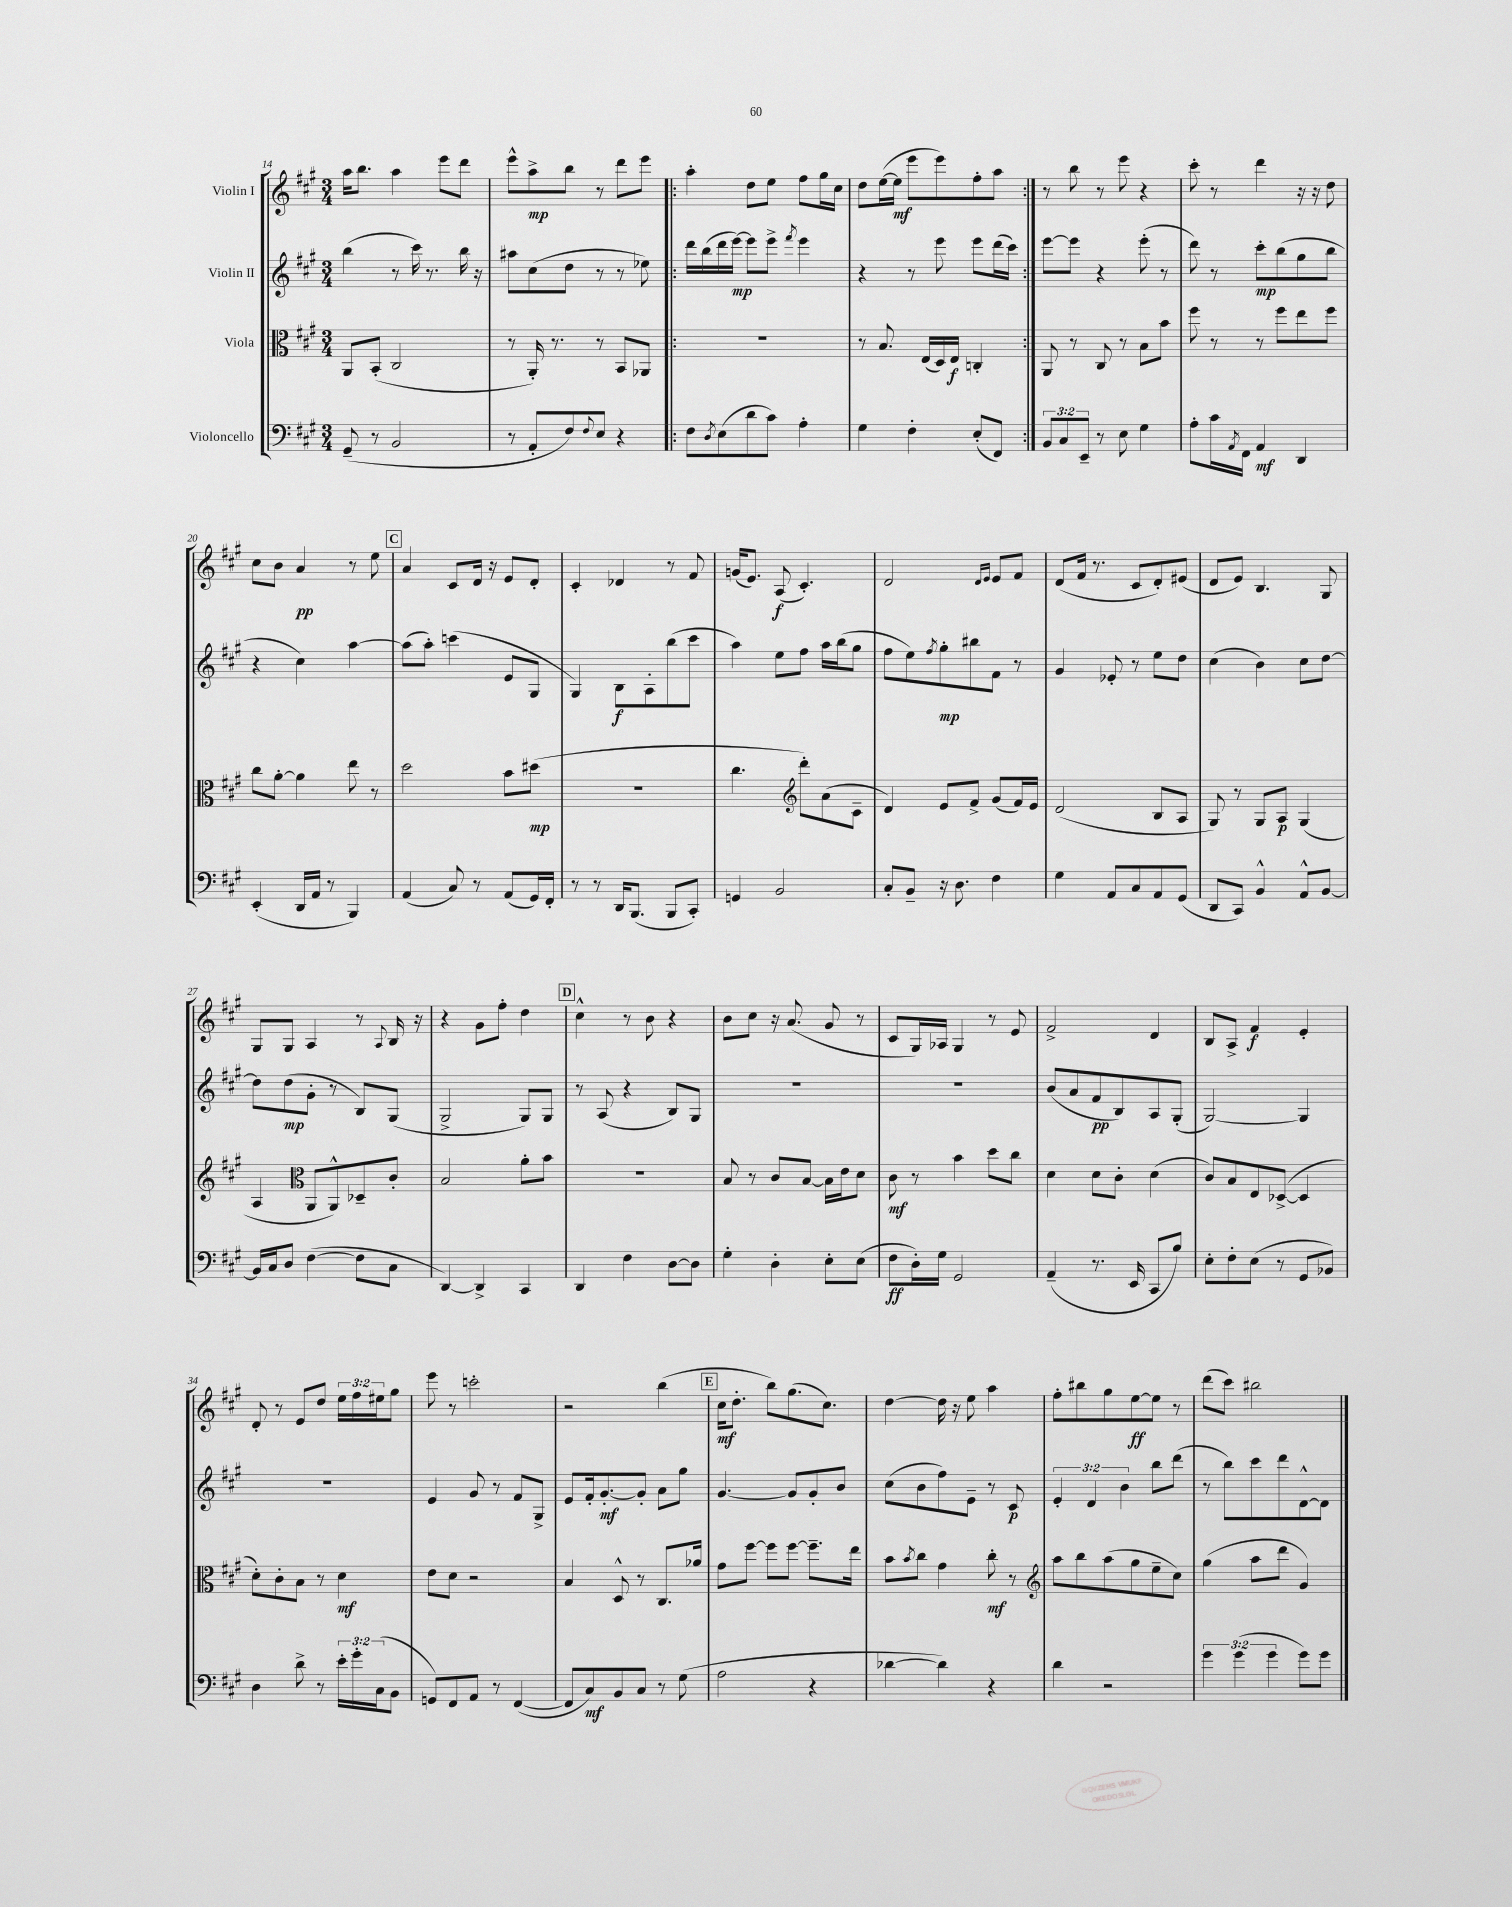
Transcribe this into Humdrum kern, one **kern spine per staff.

**kern	**kern	**kern	**kern
*staff4	*staff3	*staff2	*staff1
*clefF4	*clefC3	*clefG2	*clefG2
*k[f#c#g#]	*k[f#c#g#]	*k[f#c#g#]	*k[f#c#g#]
*M3/4	*M3/4	*M3/4	*M3/4
(8GG#~	8AA	(4bb	16aa
.	.	.	8.bb
8r	(8BB'	.	.
2BB	2C#	8r	4aa
.	.	16ccc#)	.
.	.	8.r	.
.	.	.	8eee
.	.	16bb	8ddd
.	.	16r	.
=	=	=	=
8r	8r	8aa#	8eee^^
8AA'	16AA')	(8cc#	8aa^
.	8.r	.	.
8F#)	.	8dd	8bb
8qqF#	.	.	.
8E	8r	8r	8r
4r	8BB	8r	8ddd
.	8AA-	8ee-)	8eee
=!|:	=!|:	=!|:	=!|:
8F#	2.r	16ddd	4aa'
.	.	(16bb	.
8qD	.	.	.
(8E	.	16ddd	.
.	.	[16eee)	.
8d	.	8eee]	8dd
8c#)	.	8eee^	8ee
.	.	8qfff#	.
4A'	.	4eee	8ff#
.	.	.	16gg#
.	.	.	16cc#
=	=	=	=
4G#	8r	4r	8dd
.	8.B	.	([16ee
.	.	.	16ee]
4F#'	.	8r	8eee
.	(16E	.	.
.	16D)	8eee	8eee)
.	16E	.	.
(8E'	4C'	8eee	8ff#'
8FF#)	.	(16ddd	8aa
.	.	16ccc#)	.
=:|!	=:|!	=:|!	=:|!
12BB	8AA	[8eee	8r
12C#	.	.	.
.	8r	8eee]	8bb
12EE~	.	.	.
8r	8C#	4r	8r
8E	8r	.	8eee
4G#	8B	(8eee'	4r
.	8b	8r	.
=	=	=	=
8A'	8ff#	8ddd)	8ccc#'
16c#	8r	8r	8r
8qAA	.	.	.
16FF#	.	.	.
4AA	8r	8ccc#'	4ddd
.	8ff#	(8bb	.
4DD	8ee	8gg#	16r
.	.	.	16r
.	8ff#	8bb	8dd
=	=	=	=
(4EE'	8cc#	4r	8cc#
.	[8a'	.	8b
16DD	4a]	4cc#)	4a
16AA	.	.	.
8r	.	.	.
4BBB)	8ee	[4aa	8r
.	8r	.	8ee
=	=	=	=
(4AA	2dd	(8aa]	4a
.	.	8aa')	.
8C#)	.	(4ccc	8c#
8r	.	.	16d
.	.	.	16r
(8AA	8b	8e	8e
16GG#)	(8dd#	8G#	8d'
16FF#'	.	.	.
=	=	=	=
8r	2.r	4G#)	4c#'
8r	.	.	.
16DD	.	8B	4d-
(8.BBB	.	.	.
.	.	8A'	.
8BBB	.	(8bb	8r
8CC#')	.	8ccc#	8f#
=	=	=	=
4GG	4.cc#	4aa)	(16g
.	.	.	8.e)
2BB	.	8ee	(8A
*	*clefG2	*	*
.	8ddd')	8ff#	4.c#')
.	(8a	16aa	.
.	.	(16bb	.
.	8c#~	8gg#	.
=	=	=	=
8C#'	4d)	8ff#	2d
8BB~	.	8ee)	.
.	.	8qff#	.
16r	8e	8gg#'	.
8.D	.	.	.
.	8f#^	8bb#	.
.	.	.	16qqd
.	.	.	16qqe
4F#	(8g#	8f#	8e
.	16f#)	8r	8f#
.	16e	.	.
=	=	=	=
4G#	(2d	4g#	(8d
.	.	.	16f#
.	.	.	8.r
8AA	.	8e-'	.
8C#	.	8r	8c#
8AA	8B	8ee	8d')
(8GG#	8A	8dd	(8e#
=	=	=	=
8DD	8G#)	(4cc#	8d
8CC#)	8r	.	8e)
4BB^^	8G#	4b)	4.B
.	8A	.	.
8AA^^	(4G#	8cc#	.
[8BB	.	[8dd	8G#
=	=	=	=
16BB]	4A	8dd]	8G#
16C#	.	.	.
8D	.	(8dd	8G#
*	*clefC3	*	*
([4F#	8AA	8g#'	4A
.	8AA^^)	8r	.
8F#]	8D-~	8B)	8r
.	.	.	8qqA
8C#	8c#'	(8G#	16B
.	.	.	16r
=	=	=	=
[4DD)	2B	2G#^	4r
4DD^]	.	.	8g#
.	.	.	8ff#'
4CC#	8a'	8G#)	4dd
.	8b	8G#	.
=	=	=	=
4DD	2.r	8r	4cc#^^
.	.	(8A	.
4F#	.	4r	8r
.	.	.	8b
[8D	.	8B)	4r
8D]	.	8G#	.
=	=	=	=
4G#'	8B	2.r	8b
.	8r	.	8cc#
4D'	8c#	.	16r
.	.	.	(8.a
.	[8B	.	.
8E'	16B]	.	8g#
.	16e	.	.
(8E	8d	.	8r
=	=	=	=
8F#	8c#	2.r	8c#
16D')	8r	.	16G#)
16G#	.	.	16A-
2GG#	4b	.	4G#
.	8dd	.	8r
.	8cc#	.	8e
=	=	=	=
(4AA~	4d	(8b	2f#^
.	.	8a	.
8.r	8d	8f#	.
.	8c#'	8B)	.
16EE	.	.	.
8CC#	(4d	8A	4d
8B)	.	(8G#'	.
=	=	=	=
8E'	8c#)	[2G#)	8B
8F#'	8B	.	8A^
(8E	8E	.	4f#
8r	([8D-^	.	.
8GG#	4D-]	4G#]	4e'
8BB-)	.	.	.
=	=	=	=
4D	8d')	2.r	8d'
.	8c#'	.	8r
8d^	8B	.	8e
8r	8r	.	8dd
24e'	4d	.	24ee
24g#'	.	.	24ff#
(24C#	.	.	24ee#
8BB	.	.	8gg#
=	=	=	=
8GG)	8e	4e	8eee
8FF#	8d	.	8r
8AA	2r	8g#	2ccc'
8r	.	8r	.
([4FF#	.	8f#	.
.	.	8G#^	.
=	=	=	=
8FF#]	4B	8e	2r
8C#)	.	16f#'	.
.	.	[8.g#'	.
8BB	8D^^	.	.
8C#	8r	8g#']	.
8r	8.C#	8a	(4bb
(8G#	.	8gg#	.
.	16a-	.	.
=	=	=	=
2A	8g#	[4.g#	16cc#
.	.	.	8.dd'
.	[8ff#	.	.
.	8ff#]	.	8bb)
.	[8ff#	8g#]	(8.gg#
4r	8.ff#~]	8g#'	.
.	.	.	8.cc#)
.	.	8b	.
.	16ee	.	.
=	=	=	=
[4d-	8b	(8cc#	[4dd
.	8qb	.	.
.	8cc#	8b	.
4d-])	4g#	8ff#)	16dd]
.	.	.	16r
.	.	8e~	8ee
4r	8cc#'	8r	4aa
.	8r	8c#	.
=	=	=	=
*	*clefG2	*	*
4d	8aa	6e'	8ff#'
.	8bb	.	8bb#
.	.	6d	.
2r	(8aa	.	8gg#
.	.	6b	.
.	8gg#	.	[8ee
.	8ee~	8bb	8ee]
.	8cc#)	(8ddd	8r
=	=	=	=
6g#	(4gg#	8r	(8ddd
.	.	8bb)	8ccc#)
(6g#	.	.	.
.	8aa	8ccc#	2bb#
6g#	.	.	.
.	8ddd	8ddd	.
8g#)	4g#)	[8d^^	.
8g#	.	8d]	.
==	==	==	==
*-	*-	*-	*-
